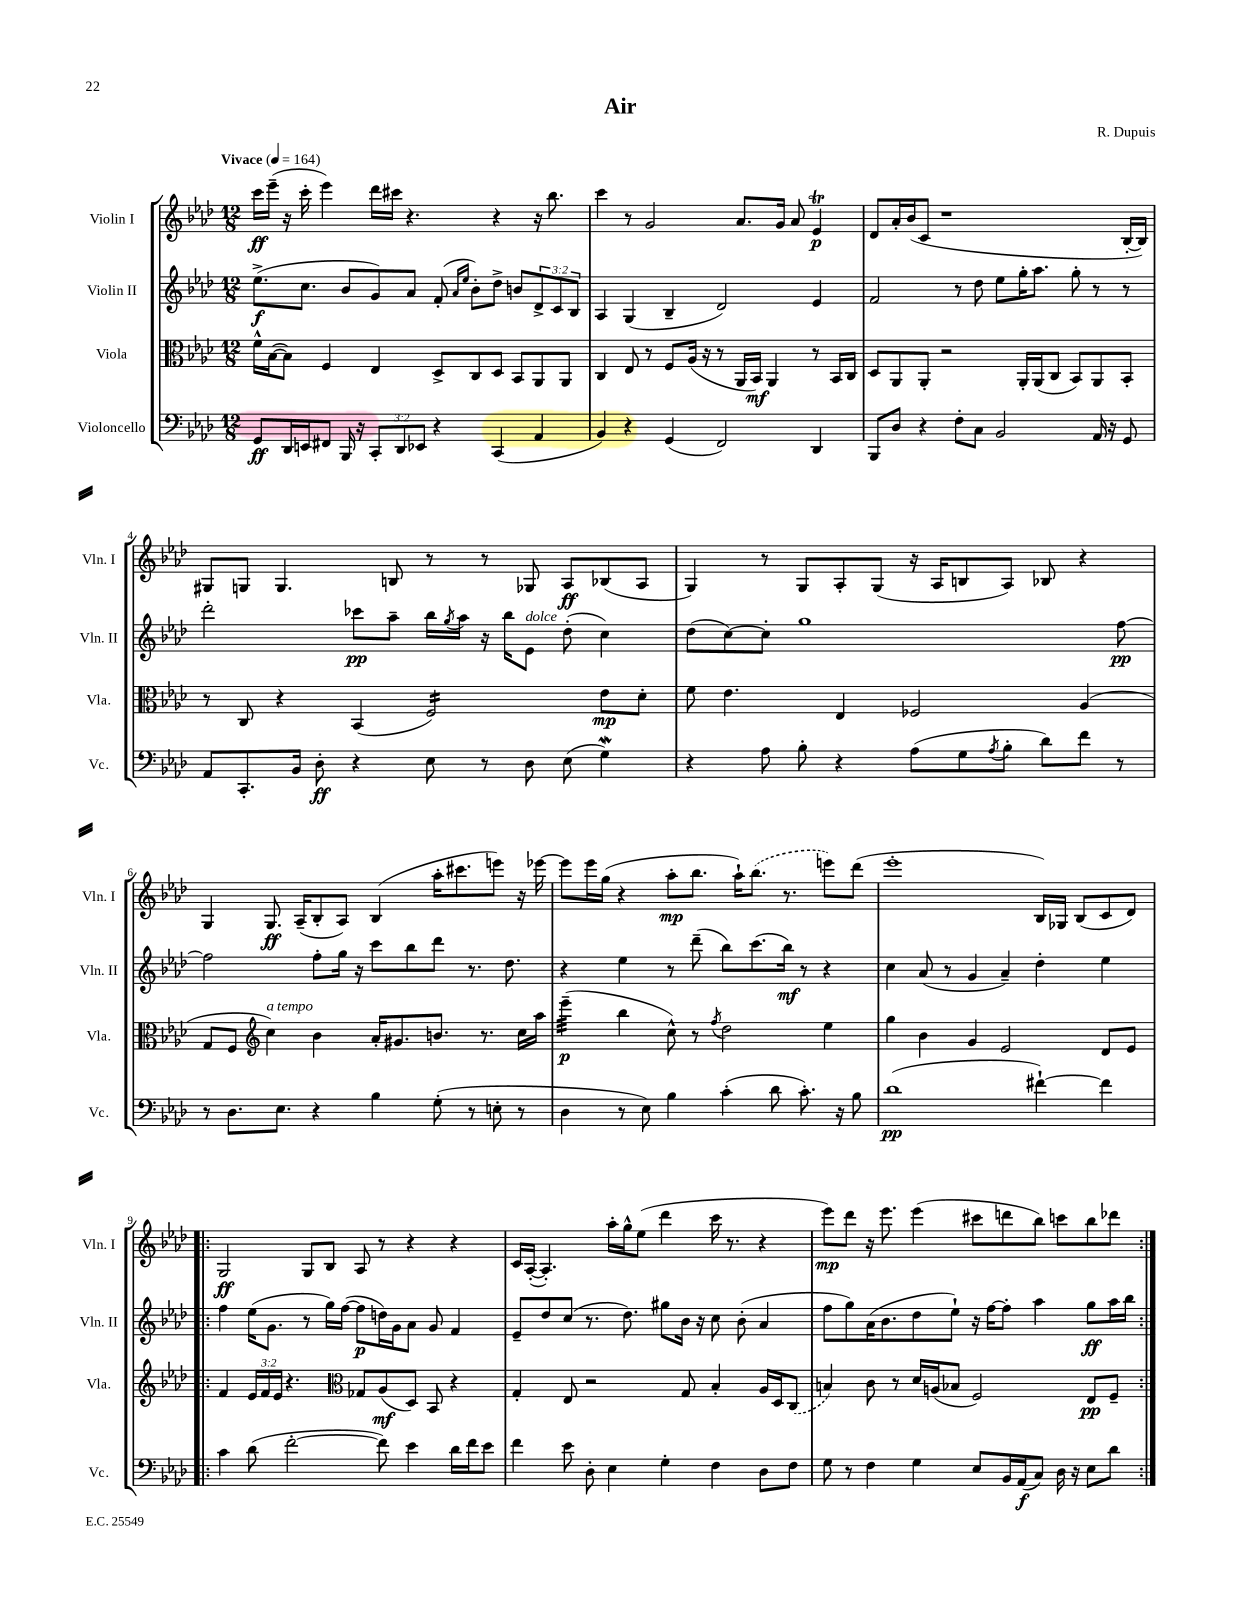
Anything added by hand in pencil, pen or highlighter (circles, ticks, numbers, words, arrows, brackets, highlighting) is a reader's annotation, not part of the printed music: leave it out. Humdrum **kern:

**kern	**kern	**kern	**kern
*staff4	*staff3	*staff2	*staff1
*clefF4	*clefC3	*clefG2	*clefG2
*k[b-e-a-d-]	*k[b-e-a-d-]	*k[b-e-a-d-]	*k[b-e-a-d-]
*M12/8	*M12/8	*M12/8	*M12/8
*MM164	*MM164	*MM164	*MM164
8GG/L	16f^^\LL	(8.ee-^\L	16ccc\LL
.	([16B-\J	.	(16eee-~\JJ
16DD-/L	8B-\]J)	.	16r
16EE/J	.	8.cc\J	16ccc'\
8FF#/J	4F/	.	4eee-\)
16BBB-/	.	8b-/L	.
16r	.	.	.
12CC'/L	4E-/	8g/)	16ddd-\LL
.	.	.	16ccc#\JJ
12DD-/	.	.	.
.	.	8a-/J	4.r
12EE-/J	.	.	.
4r	8D-^/L	(8f'/	.
.	.	16qqa-/LL	.
.	.	16qqee-/JJ	.
.	8C/	8b-'\L)	.
(4CC/	8D-/J	8dd-^\J	4r
.	8BB-/L	8b/L	.
4AA-/	8AA-/	12d-^/	16r
.	.	.	8.bb-\
.	.	12c/	.
.	8AA-/J	.	.
.	.	12B-/J	.
=	=	=	=
4BB-/)	4C/	4A-/	4ccc\
4r	8E-/	(4G/	8r
.	8r	.	2g/
(4GG/	8F/L	4B-~/	.
.	(16A-/Jk	.	.
.	16r	.	.
2FF/)	8r	2d-/)	.
.	16AA-/LL	.	8.a-/L
.	16BB-/JJ)	.	.
.	4AA-/	.	.
.	.	.	16g/Jk
.	.	.	8a-/
4DD-/	8r	4e-/	4e-/
.	16BB-/LL	.	.
.	16C/JJ	.	.
=	=	=	=
8BBB-/L	8D-/L	2f/	8d-/L
8D-/J	8AA-/	.	16a-'/L
.	.	.	(16b-/J
4r	8AA-'/J	.	8c/J
.	2r	.	1r
8F'\L	.	8r	.
8C\J	.	8dd-\	.
2BB-/	.	8ee-\L	.
.	16AA-'/LL	16gg'\K	.
.	(16AA-/J	8.aa-\J	.
.	8C/J	.	.
.	8BB-/L)	8gg'\	.
16AA-/	8AA-/	8r	.
16r	.	.	.
8GG/	8BB-'/J	8r	[16B-'/LL
.	.	.	16B-/]JJ)
=	=	=	=
8AA-/L	8r	2ddd-'\	8G#/L
8.CC'/	8C/	.	8G/J
.	4r	.	4.G/
16BB-/Jk	.	.	.
8D-'\	.	.	.
4r	(4BB-/	8ccc-\L	.
.	.	8aa-~\J	8B/
8E-\	2F/)	16bb-\LL	8r
.	.	8qgg/	.
.	.	16aa-\JJ	.
8r	.	16r	8r
.	.	16bb-\LK	.
8D-\	.	8e-\J	8G-/
(8E-\	.	(8dd-'\	8A-/L
4G\)	8e-\L	4cc\)	(8B-/
.	8d-'\J	.	8A-/J
=	=	=	=
4r	8f\	(8dd-\L	4G/)
.	4.e-\	[8cc\)	.
8A-\	.	8cc'\]J	8r
8B-'\	.	1gg	8G/L
4r	4E-/	.	8A-'/
.	.	.	(8G/J
(8A-\L	2F-/	.	16r
.	.	.	16A-/LK
8G\	.	.	8B/
8qA-/	.	.	.
8B-'\J	.	.	8A-/J)
8d-\L)	.	.	8B-/
8f\J	(4A-/	.	4r
8r	.	[8ff\	.
=	=	=	=
8r	8G/L	2ff\]	4G/
8.D-\L	8F/J	.	.
*	*clefG2	*	*
.	4cc\)	.	8.G/
8.E-\J	.	.	.
.	.	.	(16A-~/LK
4r	4b-\	8ff'\L	8B-'/
.	.	16gg\Jk	8A-/J)
.	.	16r	.
4B-\	16a-'/LK	8ccc\L	(4B-/
.	8.g#/	.	.
.	.	8bb-\	.
(8G'\	8.b/J	8ddd-\J	16aa-'\LK
.	.	.	8.ccc#\
8r	.	8.r	.
.	8.r	.	.
8E'\	.	.	8eee\J)
.	.	8.dd-\	.
8r	16cc\LL	.	16r
.	16aa-\JJ	.	[16eee-\
=	=	=	=
4D-\	(4eee-~\	4r	8eee-\]L
.	.	.	16eee-\L
.	.	.	(16gg\JJ
8r	4bb-\	4ee-\	4r
8E-\)	.	.	.
4B-\	8cc^^\)	8r	8aa-'\L
.	8r	(8ddd-~\	8.bb-\J
.	8qff/	.	.
(4c'\	2dd-\	8bb-\L)	.
.	.	.	16aa-`\LK)
.	.	(8.ccc\	(8.bb-\J
8d-\	.	.	.
.	.	16bb-\Jk)	8.r
8.c'\)	.	8r	.
.	4ee-\	4r	8eee\L)
16r	.	.	.
8B-\	.	.	(8ddd-\J
=	=	=	=
(1d-	4gg\	4cc\	1eee-'
.	4b-\	(8a-/	.
.	.	8r	.
.	4g/	4g/	.
.	2e-/	4a-~/)	.
[4f#`\)	.	4dd-'\	16B-/LL)
.	.	.	16G-/JJ
.	.	.	(8B-/L
4f#\]	8d-/L	4ee-\	8c/
.	8e-/J	.	8d-/J)
=!|:	=!|:	=!|:	=!|:
4c\	4f/	4ff\	2G/
(8d-\	24e-/LL	(16ee-\LK	.
.	24f/	.	.
.	.	8.g\J	.
.	24e-/JJ	.	.
[2f'\	4.r	.	.
.	.	8r	8G/L
.	.	16gg\LL)	8B-/J
.	.	([16ff\JJ	.
*	*clefC3	*	*
.	8G-/L	8ff\]L	8A-/
8f\])	(8A-/	16dd\L)	8r
.	.	16g\J	.
4e-\	8D-/J)	8a-\J	4r
.	8BB-/	8g/	.
16d-\LL	4r	4f/	4r
16f\J	.	.	.
8e-\J	.	.	.
=	=	=	=
4f\	4G'/	8e-~/L	16c/LL
.	.	.	([16A-'/JJ
.	.	8dd-/	4.A-'/])
8e-\	8E-/	(8cc/J	.
8D-'\	2r	8.r	.
4E-\	.	.	16aa-'\LL
.	.	8.dd-\)	16gg^^\J
.	.	.	(8ee-\J
4G'\	.	8gg#\L	4ddd-\
.	8G/	16b-\Jk	.
.	.	16r	.
4F\	4B-'/	8cc\	16ccc\
.	.	.	8.r
.	.	(8b-'\	.
8D-\L	16A-/LL	4a-/	4r
.	16D-/J	.	.
8F\J	(8C/J	.	.
=	=	=	=
8G\	4B/)	8ff\L	8eee-\L)
8r	.	8gg\)	8ddd-\J
4F\	8c\	(16a-\K	16r
.	.	8.b-\	8.eee-\
.	8r	.	.
4G\	16d-/LL	8dd-\	(4eee-\
.	(16A/J	.	.
.	8B-/J	8ee-`\J)	.
8E-/L	2F/)	16r	8ccc#\L
.	.	[16ff\LK	.
16BB-/L	.	8ff'\]J	8ddd\
(16AA-/J	.	.	.
8C/J)	.	4aa-\	8bb-\J)
16D-\	.	.	8ccc\L
16r	.	.	.
8E-\L	8E-/L	8gg\L	8bb-\
8d-\J	8F~/J	16aa-\L	8ddd-\J
.	.	16bb-\JJ	.
==:|!	==:|!	==:|!	==:|!
*-	*-	*-	*-
